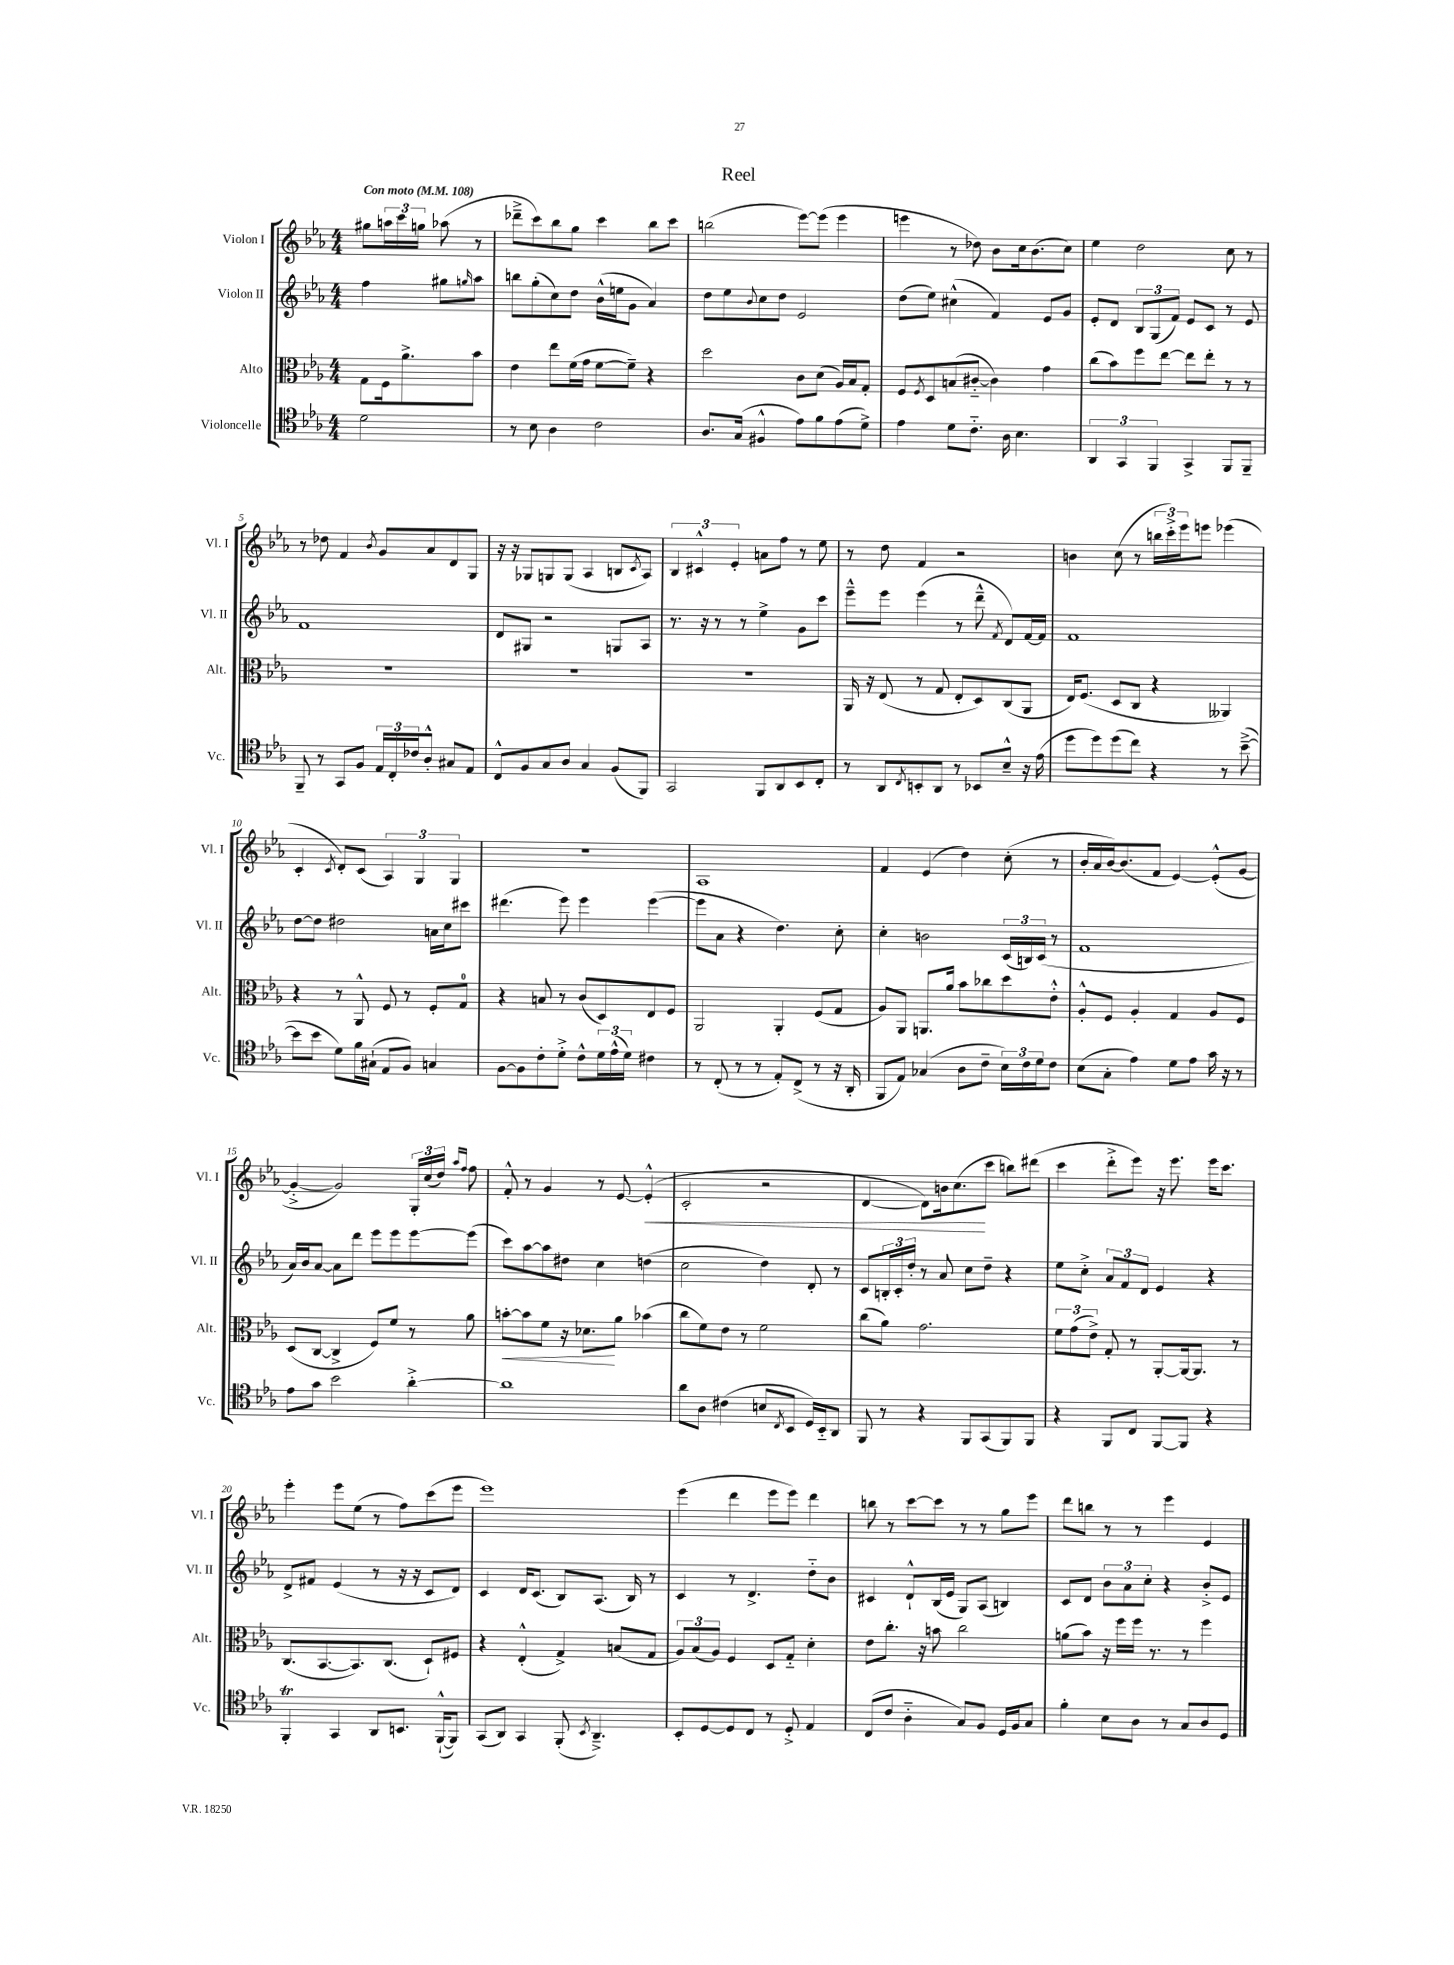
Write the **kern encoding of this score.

**kern	**kern	**kern	**kern
*staff4	*staff3	*staff2	*staff1
*clefC4	*clefC3	*clefG2	*clefG2
*k[b-e-a-]	*k[b-e-a-]	*k[b-e-a-]	*k[b-e-a-]
*M4/4	*M4/4	*M4/4	*M4/4
*MM108	*MM108	*MM108	*MM108
2d	8G	4ff	8gg#
.	16F	.	24aa
.	.	.	24ccc
.	8.a-^	.	.
.	.	.	24gg
.	.	8gg#	(8aa-
.	.	16qqgg	.
.	8b-	8aa-	8r
=	=	=	=
8r	4e-	8bb	8ddd-~^
8B-	.	(8gg'	8ccc)
4A-	8ee-	8cc)	8bb-
.	(16f	8dd	8gg
.	16g	.	.
2c	[8f	(16b-^^	4ccc
.	.	16ee	.
.	8f~])	8g	.
.	4r	4a-)	8bb-
.	.	.	8ccc
=	=	=	=
8.A-	2dd	8dd	(2bb
.	.	8ee-	.
(16G	.	.	.
.	.	8qqb-	.
4F#^^	.	8cc	.
.	.	8dd	.
8e-)	8c	2e-	[8eee-)
8f	(8d	.	(8eee-]
(8e-	16A-)	.	4eee-
.	16B-	.	.
8d^)	8G'	.	.
=	=	=	=
4e-	8F	(8dd	4eee
.	8qF	.	.
.	8D	8ee-)	.
8d	(8B	(4cc#^^	8r
8.c'~	[8c#'~	.	8dd-)
.	4c#])	4f)	8b-
16A-	.	.	.
4.B-	.	.	16cc
.	.	.	(8.b-
.	4g	8e-	.
.	.	8g	8cc)
=	=	=	=
6AA-	(8cc	8e-'	4ee-
.	8b-)	8d	.
6GG	.	.	.
.	8ff	12B-	2dd
6FF	.	(12G	.
.	[8ee-	.	.
.	.	12f)	.
4GG^	8ee-]	8e-	.
.	8ee-'	8c	.
8FF	8r	8r	8cc
8FF~	8r	8e-	8r
=	=	=	=
8FF~	1r	1f	8r
8r	.	.	8dd-
8GG	.	.	4f
8F	.	.	.
.	.	.	8qb-
24E-	.	.	8g
24C'	.	.	.
24c-	.	.	.
8A-'^^	.	.	8a-
8G#	.	.	8d
8E-	.	.	8G
=	=	=	=
8C^^	1r	8d	16r
.	.	.	16r
8F	.	8G#	8G-
8G	.	2r	8G
8A-	.	.	(8G
4G	.	.	4A-
(8F	.	8G	8B
.	.	.	8qc
8FF)	.	8A-	8A-)
=	=	=	=
2GG	1r	8.r	6B-
.	.	.	6c#^^
.	.	16r	.
.	.	8r	.
.	.	.	6e-'
.	.	8r	.
8FF	.	4ee-^	8a
8AA-	.	.	8ff
8BB-	.	8g	8r
8C'	.	8ccc	8ee-
=	=	=	=
8r	16AA-	8eee-~^^	8r
.	16r	.	.
8AA-	(8E-	8eee-	8dd
8qC	.	.	.
8BB'	8r	(4eee-	4f
8AA-	8G	.	.
8r	8E-'	8r	2r
8BB-	8D)	8ddd~^^	.
.	.	8qf	.
8B-~^^	(8C	8d)	.
16r	8AA-	[16f	.
(16e-	.	16f]	.
=	=	=	=
8dd	16E-)	1f	4b
.	(8.F	.	.
8dd)	.	.	.
(8dd	8D	.	(8cc
8cc)	8C	.	8r
4r	4r	.	24bb
.	.	.	24ccc'^)
.	.	.	24eee-
.	.	.	8eee
8r	4AA--)	.	(4eee-
([8b-~^	.	.	.
=	=	=	=
8b-]	4r	[8dd	4c'
8b-	.	8dd]	.
.	.	.	8qc
8d)	8r	2dd#	8d')
16f	8AA-^^	.	(8c
(16G#`	.	.	.
8E-	8F	.	6A-)
8F)	8r	.	.
.	.	.	6G
4G	8F'	16a	.
.	.	16cc	.
.	.	.	6G
.	8G	8ccc#	.
=	=	=	=
[8F	4r	(4.ddd#	1r
8F]	.	.	.
8c'	8B	.	.
8d'^	8r	8eee-)	.
8c^^	(8c	4eee-	.
24d	8D)	.	.
(24e-^^	.	.	.
24d)	.	.	.
4c#	8E-	([4eee-	.
.	8F	.	.
=	=	=	=
8r	2AA-	8eee-]	1A-
(8C'	.	8a-	.
8r	.	4r	.
8r	.	.	.
8E-')	4AA-'	4.dd)	.
(8C^	.	.	.
8r	(8F	.	.
16r	8G	8cc'	.
16AA-'	.	.	.
=	=	=	=
8FF	8A-)	4cc'	4f
8E-)	8AA-	.	.
(4G-	8.AA	2b	(4e-
.	16a-	.	.
8A-	8b-	.	4dd)
8c~	8cc-	.	.
24B-)	8dd	(24c	(8cc'
24c	.	24B)	.
24d	.	(24c	.
8c	8e-'^^	8r	8r
=	=	=	=
(8B-	8A-'^^	1f	16b-'
.	.	.	16a-
8G'	8F	.	[16b-)
.	.	.	(8.b-]
4e-)	4A-'	.	.
.	.	.	8f
8d	4G	.	[4e-)
8e-	.	.	.
16g	8A-	.	(8e-'^^]
16r	.	.	.
8r	8F	.	[8g
=	=	=	=
8e-	(8D	16a-)	4g'^_
.	.	16b-	.
8g	[8C	[8a-	.
2b-	4C^]	8a-]	2g])
.	.	8ddd	.
.	8F)	8eee-	.
.	8f	8eee-	.
[4a-'^	8r	[8eee-	24G'
.	.	.	(24cc
.	.	.	24dd)
.	.	.	16qqaa-
.	.	.	16qqff
.	8a-	(8eee-]	8ff
=	=	=	=
1a-]	[8b'	8ccc)	8f'^^
.	8b]	[8aa-	8r
.	8f	8aa-]	4g
.	16r	8dd#	.
.	8.d-	.	.
.	.	4cc	8r
.	8a-	.	[8e-
.	(4b-	(4dd	(4e-'^^]
=	=	=	=
8a-	8cc	2cc	2c'
8A-	8f)	.	.
(4c#	8e-	.	.
.	8r	.	.
8B	2f	4dd)	2r
8qC	.	.	.
8BB-	.	.	.
16D)	.	8d'	.
16BB-'~	.	.	.
8AA-	.	8r	.
=	=	=	=
8FF	(8cc	8c	[4d
8r	8a-)	24B'	.
.	.	24c'	.
.	.	24dd'	.
4r	2.g	8r	8d])
.	.	8a-	16b
.	.	.	(8.cc
8FF	.	8cc	.
(8GG	.	8dd~	8ccc
8FF)	.	4r	8bb)
8FF	.	.	(8ddd#
=	=	=	=
4r	12f	8ee-	4ccc
.	(12g	.	.
.	.	8cc'^	.
.	12e-^)	.	.
8FF	8G'	12a-	8ddd'^
.	.	12f	.
8C	8r	.	8eee-)
.	.	12d	.
[8FF	[8AA-'	4e-	16r
.	.	.	8.eee-
8FF]	16AA-_	.	.
.	8.AA-]	.	.
4r	.	4r	16eee-
.	.	.	8.ccc
.	8r	.	.
=	=	=	=
4FF'	(8.C	8d^	4eee-'
.	.	8f#	.
.	[8.BB-	.	.
4GG	.	(4e-	8eee-
.	8.BB-])	.	(8ee-
8AA-	.	8r	8r
.	(8.C	.	.
8.BB	.	16r	8ff)
.	.	16r	.
.	8D`)	8c	(8ccc
([16FF`^^	.	.	.
8FF])	8F#	8d)	8eee-
=	=	=	=
(8GG	4r	4c	1eee-)
8AA-)	.	.	.
4GG	(4E-'^^	16d	.
.	.	(8.c	.
(8FF'	4G^)	8B-)	.
8qBB-	.	.	.
4.AA-~^)	.	(8.A-	.
.	(8B	.	.
.	.	16B-)	.
.	8G	8r	.
=	=	=	=
8BB-'	12A-)	4c	(4eee-
.	(12B-	.	.
[8D	.	.	.
.	12A-)	.	.
8D]	4F	8r	4ddd
8C	.	4.d^	.
8r	8D	.	8eee-
8D'^	8G'~	.	8eee-)
4E-	4d'	8dd'~	4ddd
.	.	8b-	.
=	=	=	=
(8C	8e-	4c#	8bb
8c	8.cc'	.	8r
4A-'~	.	8d`^^	[8ccc
.	16r	.	.
.	8b	(16B-	8ccc]
.	.	16e-	.
8G)	2cc	8G)	8r
8F	.	(8A-	8r
16D	.	4B)	8gg
16F	.	.	.
8G	.	.	8eee-
=	=	=	=
4f'	(8a	8c	8ddd
.	8b-)	8d	8bb
8B-	16r	12b-	8r
.	16ff	.	.
.	.	12a-	.
8A-	16ff	.	8r
.	.	12cc'	.
.	8.r	.	.
8r	.	4r	4eee-
8G	8r	.	.
8A-	4ff	8b-'^	4e-
8D	.	8e-	.
==	==	==	==
*-	*-	*-	*-
